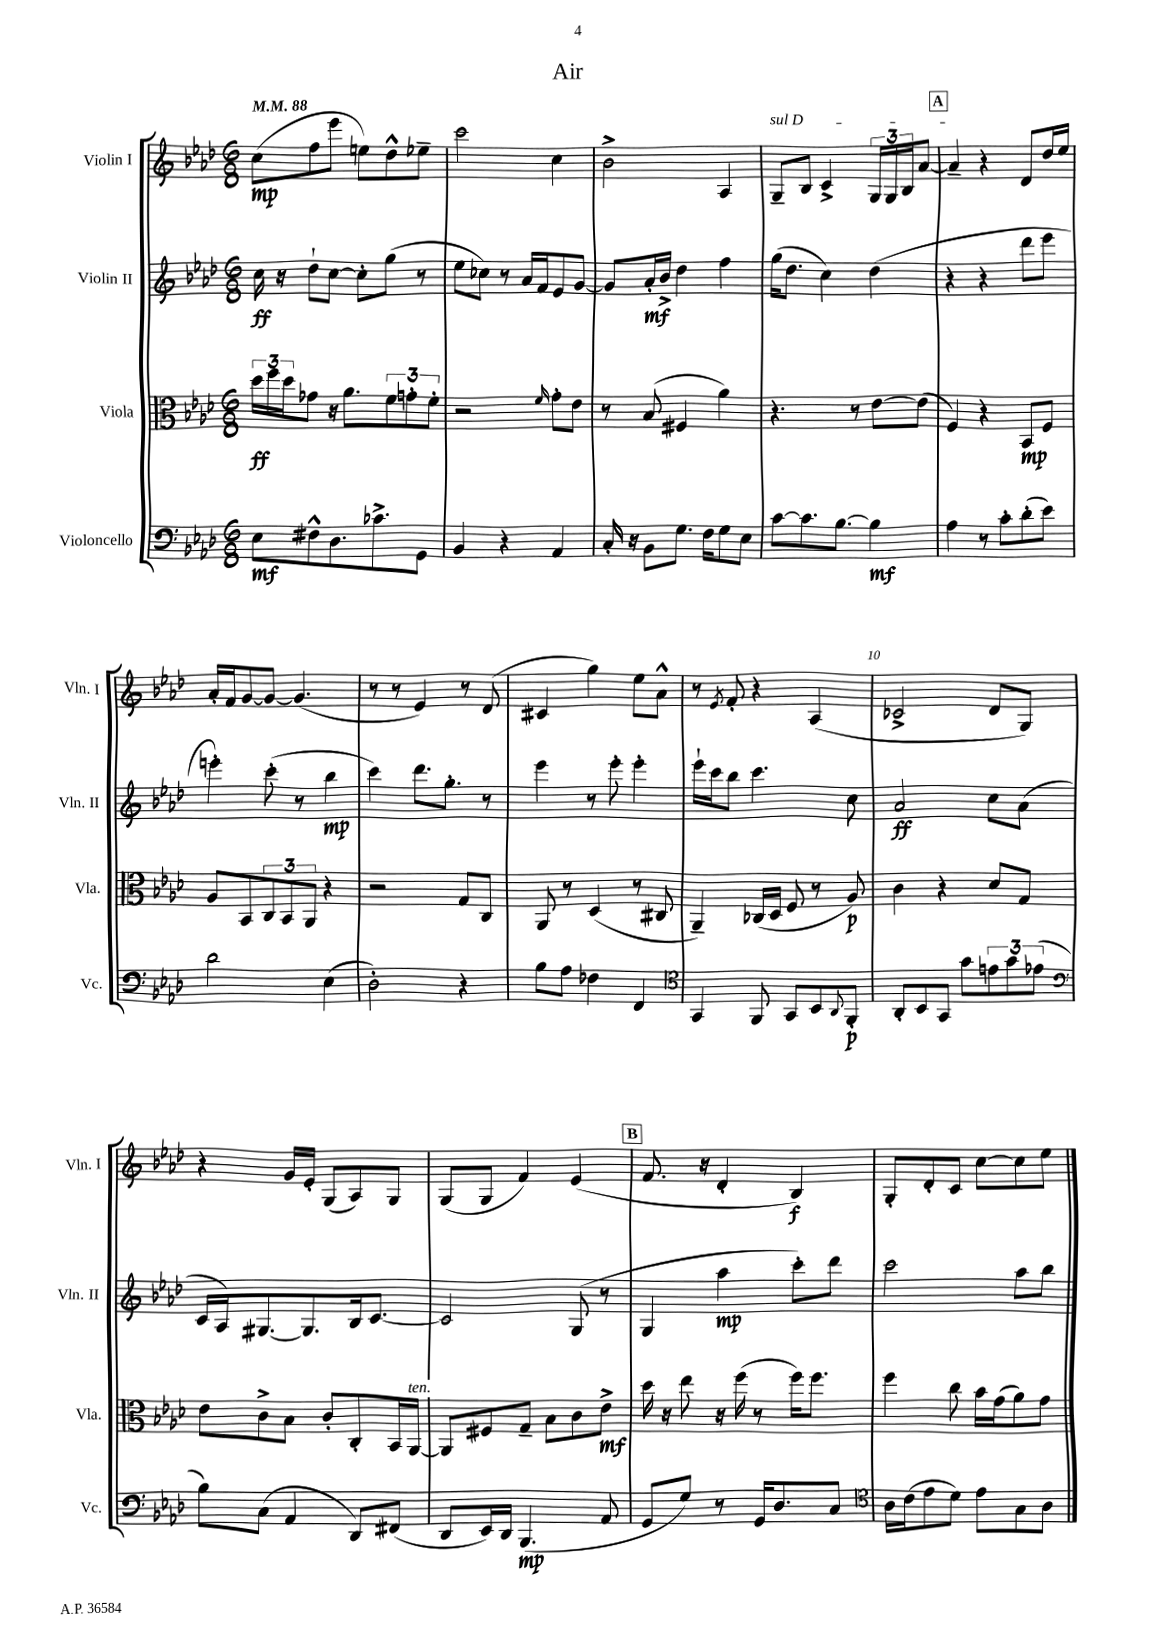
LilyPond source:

\header { title = "Air" }
<<
\new StaffGroup <<
\new Staff = "s0" \with { instrumentName = "Violin I" shortInstrumentName = "Vln. I" } {
    \clef treble \key aes \major \numericTimeSignature \time 6/8 \tempo 4 = 88
    c''8\mp( f''8 ees'''8 e''8) des''8-^ ees''8-- |
    c'''2 c''4 |
    bes'2-> aes4 |
    \once \override TextSpanner.bound-details.left.text = \markup { \italic "sul D" } g8--\startTextSpan bes8 c'4-> \tuplet 3/2 { g16 g16 bes16 } aes'8~ |
    \mark \markup { \box "A" } aes'4--\stopTextSpan r4 des'8 des''16 ees''16 |
    aes'16-. f'16 g'8~ g'8~ g'4.( |
    r8 r8 ees'4) r8 des'8( |
    cis'4 g''4) ees''8 aes'8-^ |
    r8 \acciaccatura { ees'8 } f'8-. r4 aes4( |
    ces'2-> des'8 g8) |
    r4 g'16 ees'16-. g8( aes8) g8 |
    g8( g8 f'4) ees'4( |
    \mark \markup { \box "B" } f'8. r16 des'4-. bes4\f) |
    g8-. des'8-. c'8 c''8~ c''8 ees''8 \bar "|." |
}
\new Staff = "s1" \with { instrumentName = "Violin II" shortInstrumentName = "Vln. II" } {
    \clef treble \key aes \major \numericTimeSignature \time 6/8
    c''16\ff r16 des''8-! c''8~ c''8-. g''8( r8 |
    ees''8 ces''8) r8 aes'16 f'16 ees'8 g'8~ |
    g'8 aes'16-.\mf bes'16-> des''4 f''4 |
    g''16( des''8. c''4) des''4( |
    \mark \markup { \box "A" } r4 r4 des'''8 ees'''8 |
    e'''4-.) c'''8-.( r8 bes''4\mp |
    c'''4) des'''8. g''8.-. r8 |
    ees'''4 r8 ees'''8-. ees'''4-. |
    ees'''16-! c'''16 bes''8 c'''4. c''8 |
    aes'2\ff c''8 aes'8( |
    c'16 aes16) gis8.~ gis8. bes16 c'8.~ |
    c'2 g8( r8 |
    \mark \markup { \box "B" } g4 aes''4\mp c'''8-.) des'''8 |
    c'''2 aes''8 bes''8 \bar "|." |
}
\new Staff = "s2" \with { instrumentName = "Viola" shortInstrumentName = "Vla." } {
    \clef alto \key aes \major \numericTimeSignature \time 6/8
    \tuplet 3/2 { des''16\ff f''16 des''16 } ges'8 r16 aes'8. \tuplet 3/2 { f'8 g'8-. f'8-. } |
    r2 \grace { f'16 } g'8-. ees'8 |
    r8 bes8( fis4 aes'4) |
    r4. r8 ees'8~ ees'8( |
    \mark \markup { \box "A" } f4) r4 bes,8\mp f8 |
    aes8 bes,8 \tuplet 3/2 { c8 bes,8 aes,8 } r4 |
    r2 g8 c8 |
    aes,8 r8 des4( r8 cis8 |
    aes,4--) ces16( des16 f8 r8 aes8\p) |
    c'4 r4 des'8 g8 |
    ees'8 c'8-> bes8 c'8-. c8-. bes,16 aes,16~^\markup { \italic "ten." } |
    aes,8 fis8 g8-- bes8 c'8 ees'8->\mf |
    \mark \markup { \box "B" } des''16 r16 ees''8 r16 f''16( r8 f''16) f''8. |
    f''4 c''8 bes'16 g'16( aes'8) g'8 \bar "|." |
}
\new Staff = "s3" \with { instrumentName = "Violoncello" shortInstrumentName = "Vc." } {
    \clef bass \key aes \major \numericTimeSignature \time 6/8
    ees8\mf fis8-^ des8. ces'8.-> g,8 |
    bes,4 r4 aes,4 |
    c16-. r16 bes,8 g8. f16 g8 ees8 |
    c'8~ c'8. bes8.~ bes4\mf |
    \mark \markup { \box "A" } aes4 r8 c'8-. des'8-.( ees'8) |
    des'2 ees4( |
    des2-.) r4 |
    bes8 aes8 fes4 f,4 |
    \clef tenor g,4 f,8 g,8 bes,8 \appoggiatura { aes,8 } f,8-.\p |
    aes,8-. bes,8 g,8 g'8 \tuplet 3/2 { e'8 g'8 ees'8( } |
    \clef bass bes8) c8( aes,4 des,8) fis,8( |
    des,8 ees,16) des,16 bes,,4.\mp( aes,8 |
    \mark \markup { \box "B" } g,8 g8) r8 g,16 des8. c8 |
    \clef tenor aes16 c'16( ees'8 des'8) ees'8 g8 aes8 \bar "|." |
}
>>
>>
\layout { \context { \Score \override BarNumber.break-visibility = ##(#f #t #t) barNumberVisibility = #(every-nth-bar-number-visible 5) } }
